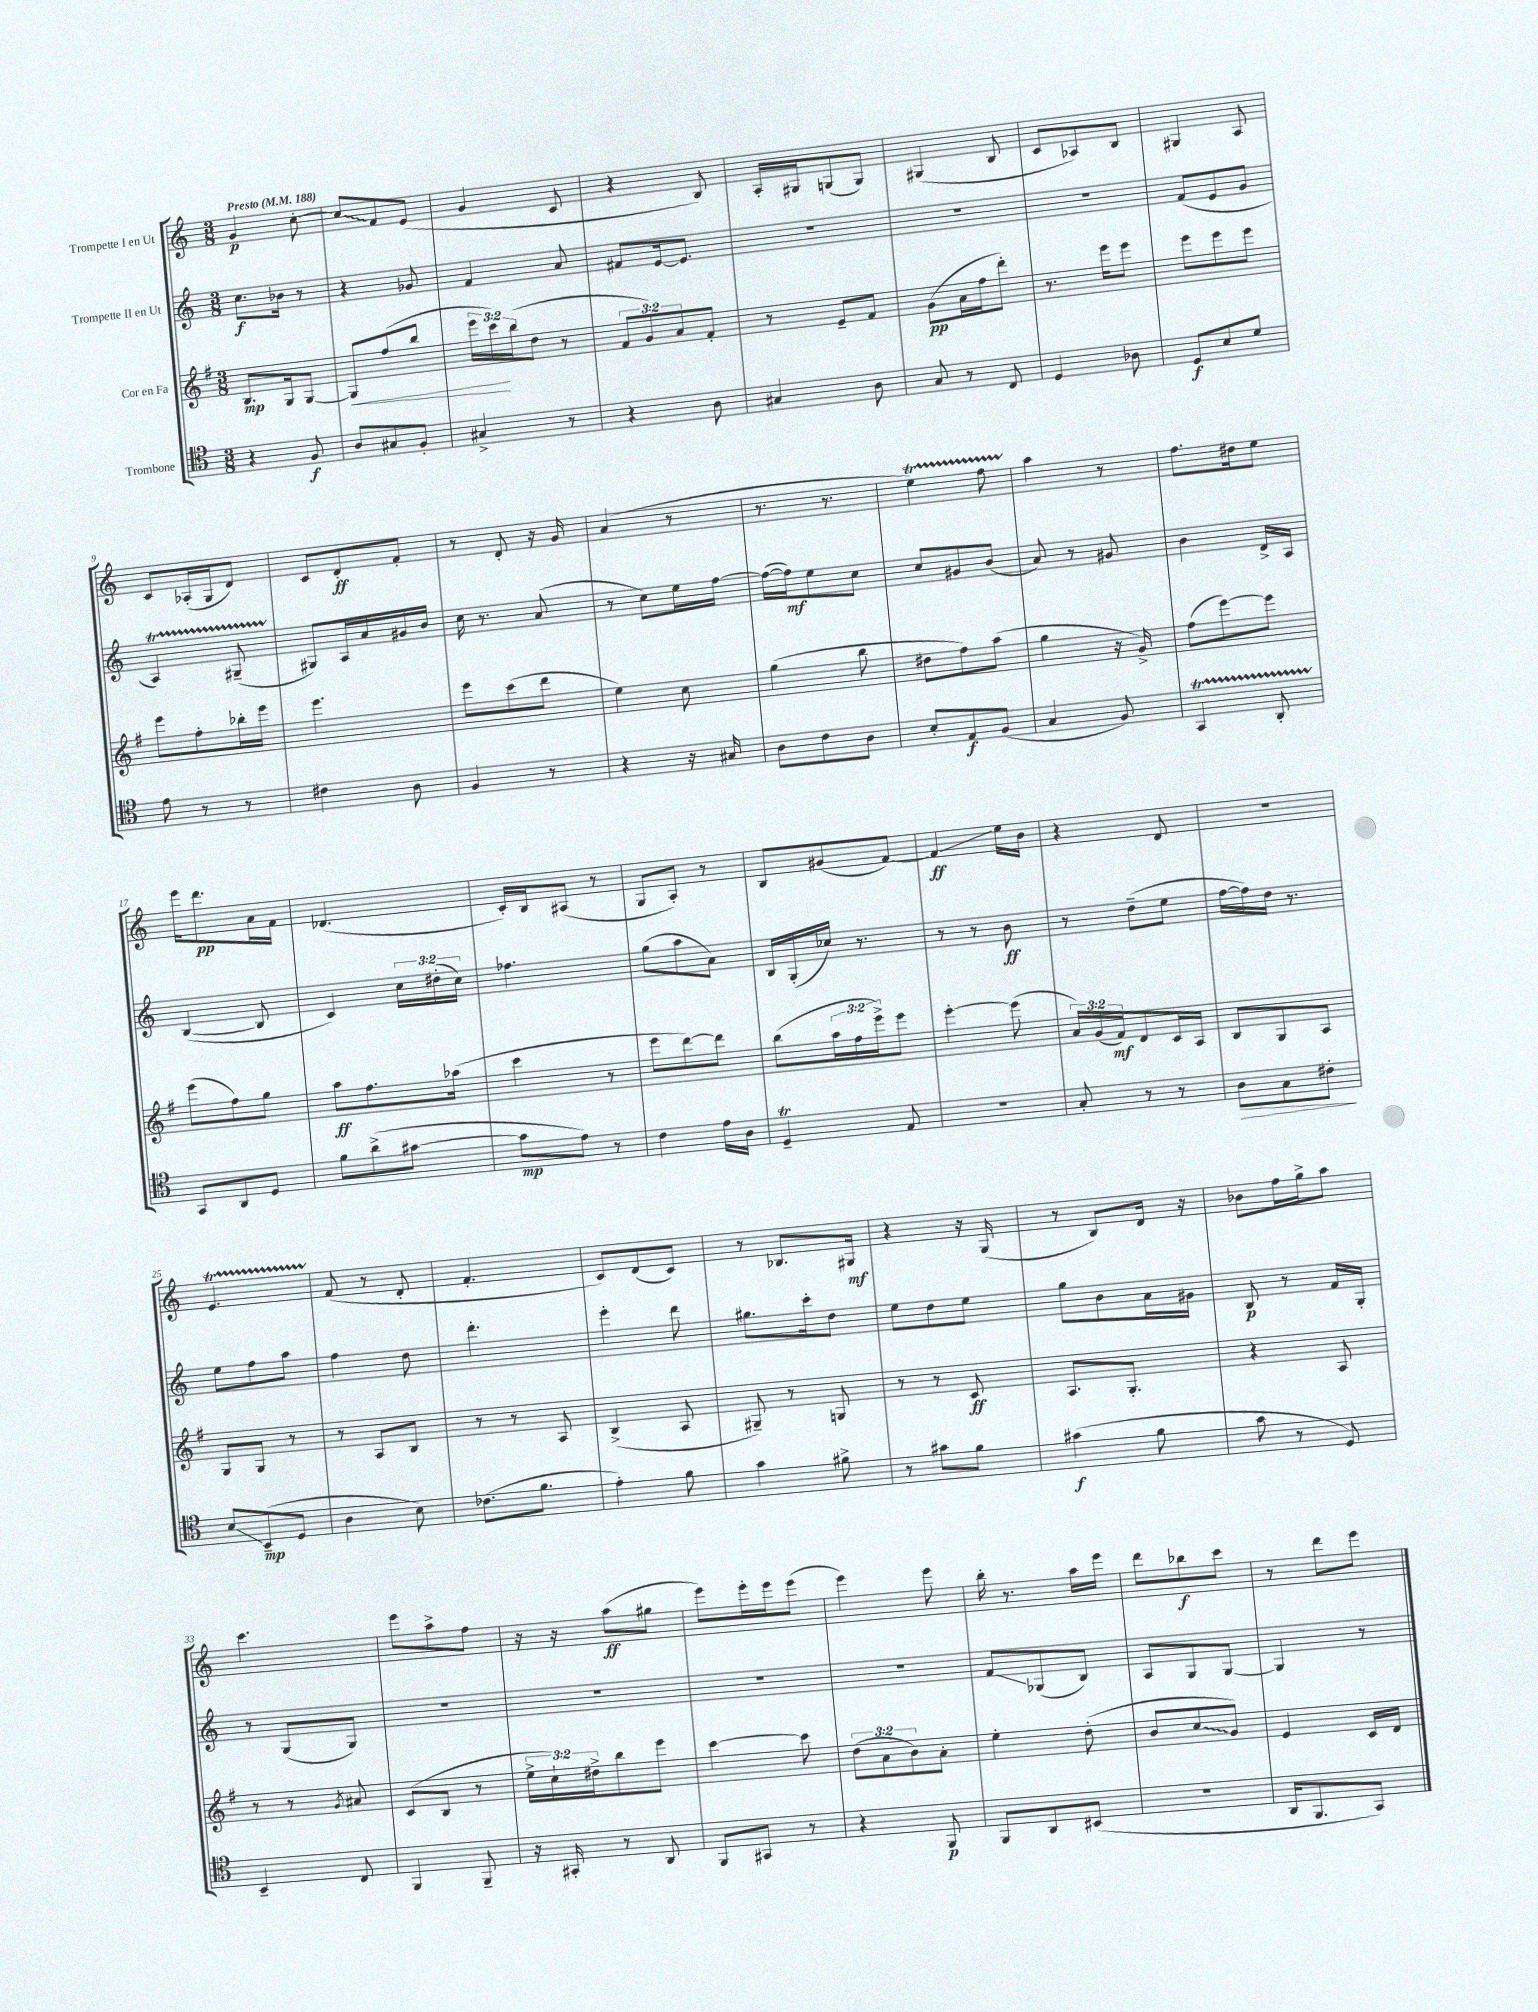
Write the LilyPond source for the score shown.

<<
\new StaffGroup <<
\new Staff = "s0" \with { instrumentName = "Trompette I en Ut" } {
    \clef treble \key c \major \numericTimeSignature \time 3/8 \tempo "Presto" 4 = 188
    g'4\p c''8~-. |
    \once \override Glissando.style = #'zigzag c''8\glissando f'8 e'8( |
    g'4 c'8 |
    r4 b8) |
    a16-. gis16 g8( g8) |
    gis4( b8 |
    c'8 aes8) b8 |
    gis4 a8 |
    c'8 aes16-.( g16 d'8) |
    c'8 d'8-.\ff f'8-. |
    r8 d'8-. r16 g'16 |
    a'4( r8 |
    r8. r8. |
    e''4\startTrillSpan) f''8 |
    a''4\stopTrillSpan r8 |
    f''8. dis''16 e''8 |
    e'''16 d'''8.\pp a'16 f'16 |
    des'4.( |
    c'16-.) b16 ais8( r8 |
    g8 a8-.) r8 |
    b8 gis'8( f'8~) |
    f'4\glissando\ff e''16 b'16 |
    r4 d'8 |
    R4. |
    e'4.\startTrillSpan |
    f'8\stopTrillSpan( r8 d'8-. |
    f'4.-. |
    c'8) d'8( c'8) |
    r8 bes8. gis16\mf |
    r4 r16 g16( |
    r8 b8) d'16 r16 |
    bes'8 f''16 g''16-> a''8 |
    c'''4. |
    e'''8 a''8-> f''8 |
    r16 r16 a''8\ff( gis''8 |
    e'''8) e'''16-. e'''16 e'''8( |
    e'''4) e'''8 |
    b''16-. r8. a''16 e'''16 |
    d'''8 bes''8\f c'''8 |
    r8 d'''8 e'''8 \bar "|." |
}
\new Staff = "s1" \with { instrumentName = "Trompette II en Ut" } {
    \clef treble \key c \major \numericTimeSignature \time 3/8 \override Staff.TupletNumber.text = #tuplet-number::calc-fraction-text
    c''8.\f bes'16 r8 |
    r4 ges'8 |
    f'4 a'8 |
    fis'8 e'16~ e'8. |
    R4. |
    R4. |
    R4. |
    f'8( e'8 g'8 |
    a4\startTrillSpan) gis8--( |
    gis8\stopTrillSpan) a16 a'16 gis'16 b'16 |
    c''16 r8. a'8( |
    r8 c''8) e''16 f''16~ |
    f''16~( f''16\mf) e''8 c''8 |
    c''8 gis'8 b'8( |
    a'8) r8 gis'8 |
    b'4 d'16-> a16 |
    b4~( b8 |
    c'4) \tuplet 3/2 { c''16 dis''16-.( c''16) } |
    fes''4. |
    g''8( a''8 a'8) |
    b16 g16-.( ces''16) r8. |
    r8 r8 b'8\ff |
    r8 d''8--( e''8 |
    f''16~ f''16) d''16 r8. |
    e''8 f''8 a''8 |
    f''4 d''8 |
    d'''4.-. |
    e'''4-. d'''8 |
    gis''8. c'''16-. d''8 |
    e''8 d''8 e''8 |
    g''8 b'8 a'16 gis'16 |
    b8\p r8 f'16 g16-. |
    r8 g8( g8) |
    R4. |
    R4. |
    R4. |
    R4. |
    f'8\glissando ges8( b8) |
    a8 g8 g8~ |
    g4 r8 \bar "|." |
}
\new Staff = "s2" \with { instrumentName = "Cor en Fa" } {
    \clef treble \key g \major \numericTimeSignature \time 3/8 \override Staff.TupletNumber.text = #tuplet-number::calc-fraction-text
    b8.\mp g16 g8~ |
    g8\< fis''8( b''8 |
    \tuplet 3/2 { e'''16 c'''16\!) b''16( } d''8 r8 |
    \tuplet 3/2 { fis'8 g'8) a'8 } fis'8-. |
    r8 e'8-- fis'8 |
    g'8\pp( a'16 fis''16 d'''8-.) |
    r8. e'''16 e'''8 |
    e'''8 e'''8 e'''8 |
    e'''8 fis''8-. bes''16-. e'''16 |
    e'''4. |
    e'''8 c'''8( d'''8 |
    e''4) c''8 |
    g''4( b''8 |
    dis''8 fis''8) a''8( |
    g''4 r16 g'16->) |
    fis''8( e'''8~) e'''8 |
    e'''8( fis''8) g''8 |
    a''8\ff fis''8. aes''16( |
    c'''4 r8 |
    e'''8 d'''8~) d'''8 |
    b''8( \tuplet 3/2 { a''16 fis''16 e'''16->) } e'''8 |
    e'''4~-. e'''8( |
    \tuplet 3/2 { a'16) g'16( fis'16\mf) } d'8 c'16 a16 |
    b8 g8 a8 |
    g8 g8 r8 |
    r8 a8 b8 |
    r8 r8 a8 |
    b4->( a8 |
    gis8--) r8 g8 |
    r8 r8 c'8\ff |
    a8. g8.-. |
    r4 a8 |
    r8 r8 \acciaccatura { g'8 } ais'8 |
    c'8( b8 r8 |
    \tuplet 3/2 { e''16-> c''16-!) dis''16-> } b''8 e'''8 |
    c'''4~ c'''8 |
    \tuplet 3/2 { d''8( a'8 b'8) } a'8-. |
    e''4-. d''8-.( |
    b'8 \once \override Glissando.style = #'zigzag c''8\glissando g'8) |
    e'4 c'16 d'16 \bar "|." |
}
\new Staff = "s3" \with { instrumentName = "Trombone" } {
    \clef tenor \key c \major \numericTimeSignature \time 3/8
    r4 f8\f |
    a8 gis8 f8-. |
    gis4-> r8 |
    r4 a8 |
    gis4 a8 |
    g8 r8 c8 |
    d4 aes8 |
    d8\f b8 d'8 |
    e'8 r8 r8 |
    cis'4 a8 |
    f4 r8 |
    r4 r16 gis16 |
    a8 c'8 a8 |
    b8-. e8\f f8( |
    g4 f8) |
    g,4\startTrillSpan a,8-. |
    g,8\stopTrillSpan a,8 d8 |
    f'8 a'8->( gis'8~ |
    gis'8\mp e'8) r8 |
    c'4 e'16 a16 |
    d4--\trill e8 |
    R4. |
    g8-. r8 r8 |
    a8\> g8 cis'8-.\! |
    b8\glissando b,8--\mp( d8 |
    a4 b8) |
    ces'8.( f'8. |
    e'4-.) f'8 |
    g'4 fis'8-> |
    r8 gis'8 f'8 |
    gis'4\f( f'8 |
    g'8 r8 d8) |
    b,4-- c8 |
    f,4 f,8-- |
    r16 gis,16-. r8 a,8 |
    f,8 gis,8 r8 |
    r4 f,8\p |
    f,8 a,8 bis,8( |
    R4. |
    a,16 f,8. g,8) \bar "|." |
}
>>
>>
